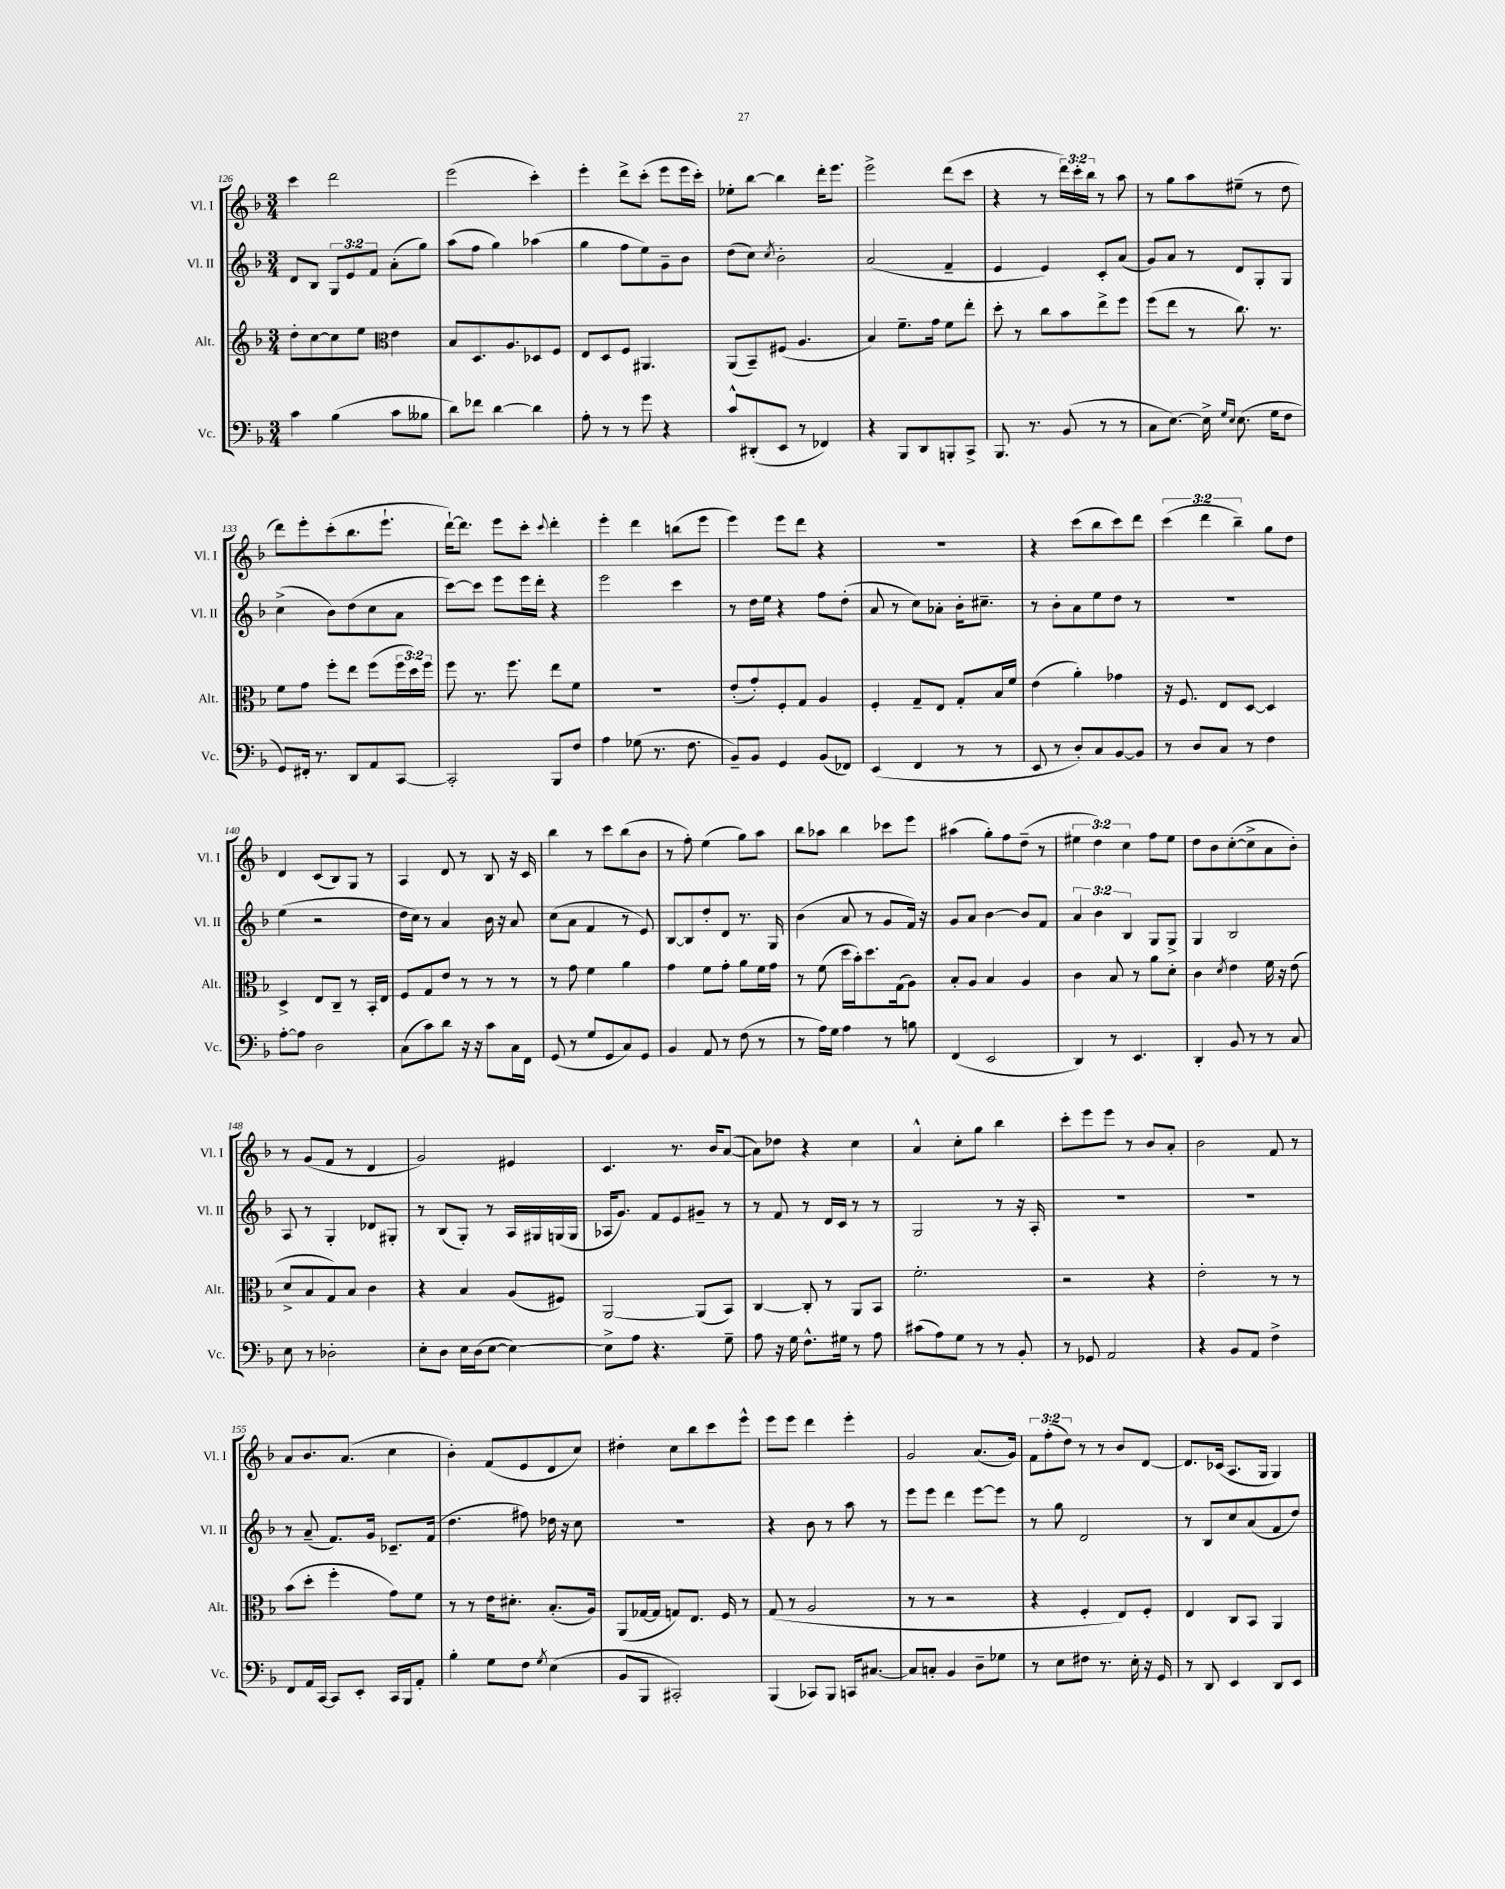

**kern	**kern	**kern	**kern
*staff4	*staff3	*staff2	*staff1
*clefF4	*clefG2	*clefG2	*clefG2
*k[b-]	*k[b-]	*k[b-]	*k[b-]
*M3/4	*M3/4	*M3/4	*M3/4
4c	8dd'	8d	4ccc
.	[8cc	8B-	.
(4B-	8cc]	12G	2ddd
.	.	12e	.
.	8ee	.	.
.	.	12f	.
*	*clefC3	*	*
8c	4e	(8a'	.
8B--	.	8gg)	.
=	=	=	=
8d)	8B-	(8aa	(2eee
8f-	8.D	8ff	.
[4d	.	4gg)	.
.	8.A	.	.
4d]	8D-	(4aa-	4ccc')
.	8F	.	.
=	=	=	=
8A'	8E	4gg	4eee'
8r	8D	.	.
8r	8F	8ff	8ddd^
8g	4.AA#	8ee)	(8ccc'
4r	.	8g~	8eee
.	.	8b-	16eee
.	.	.	16ccc')
=	=	=	=
8c^^	(8AA	(8dd	8ee-'
(8DD#'	8BB-~)	8cc)	[8bb-
.	.	8qcc	.
8EE	(8F#	2b-'	4bb-]
8r	4.A	.	.
4FF-)	.	.	16ddd'
.	.	.	8.eee
=	=	=	=
4r	4B-)	(2a	2eee^
8BBB-	8.f~	.	.
8DD	.	.	.
.	16g	.	.
8BBB'	8f	4f~	(8ddd
8CC^	8ee'	.	8ccc
=	=	=	=
8.BBB-	8dd'	4e	4r
.	8r	.	.
8.r	.	.	.
.	8cc	4e)	8r
(8BB-	8b-	.	24ddd)
.	.	.	24ccc'
.	.	.	24bb-
8r	8ee^	8c'	8r
8r	8ff	(8a	8aa
=	=	=	=
8C	(8ff	8g)	8r
[8.E)	8ee	8a	8gg
.	8r	8r	8aa
16E^]	.	.	.
16qqG	.	.	.
16qqE	.	.	.
(8.E	8.cc)	8d	(8ee#~
.	.	8G'	8r
16G	8.r	.	.
8F	.	8G	8dd
=	=	=	=
8GG)	8f	(4cc^	8ddd)
16FF#'	8g	.	8eee'
8.r	.	.	.
.	8ff'	8b-)	(8ccc'
8DD	8ee	(8dd	8.bb-
8AA	(8ff	8cc	.
.	.	.	8.eee`
[8CC	24ff	8a	.
.	24dd)	.	.
.	24ff	.	.
=	=	=	=
2CC']	8ff	[8ccc)	[16ddd`)
.	.	.	8.ddd]
.	8.r	8ccc]	.
.	.	8eee	8eee
.	8.ff	.	.
.	.	16eee	8ccc'
.	.	16ddd'	.
.	.	.	8qqccc
8BBB-	8ee	4r	4ddd'
8F	8f	.	.
=	=	=	=
4A	2.r	2eee	4eee'
(8G-	.	.	4ddd
8.r	.	.	.
.	.	4ccc	(8bb
8.F	.	.	.
.	.	.	8eee
=	=	=	=
8BB-~)	(8e'	8r	4eee)
8BB-	8g')	16dd	.
.	.	16ee	.
4GG	8F'	4r	8eee
.	8G	.	8ddd
(8BB-	4A	8ff	4r
8FF-)	.	(8dd'	.
=	=	=	=
(4EE	4F'	8a	2.r
.	.	8r	.
4FF	8G~	8cc)	.
.	8E	8a-'	.
8r	8G'	16b-'	.
.	.	8.cc#~	.
8r	16B-	.	.
.	16f	.	.
=	=	=	=
8EE	(4e	8r	4r
8r	.	8b-'	.
8D')	4a')	8a	(8ccc
8C	.	8ee	8bb-
[8BB-	4g-	8dd	8ccc)
8BB-]	.	8r	8ddd
=	=	=	=
8r	16r	2.r	(6ccc
.	8.F	.	.
8D	.	.	.
.	.	.	6ddd
8C	8E	.	.
.	.	.	6bb-~)
8r	[8D	.	.
4F	4D]	.	8gg
.	.	.	8dd
=	=	=	=
[8A'	4D^	(4ee	4d
8A]	.	.	.
2D	8E	2r	(8c
.	8C~	.	8B-)
.	8r	.	8G
.	16BB-'	.	8r
.	16E	.	.
=	=	=	=
(8C	8F	16dd	4A
.	.	16cc)	.
8c)	8G	8r	.
8d	8e	4a	8d
16r	8r	.	8r
16r	.	.	.
8c	8r	16b-	8B-
.	.	16r	.
16C	8r	8a	16r
16FF	.	.	16c
=	=	=	=
(8GG	8r	(8cc	4bb-
8r	8g	8a	.
8G	4f	4f	8r
8GG	.	.	8ccc
8C)	4a	8r	(8bb-
8GG	.	8e)	8b-
=	=	=	=
4BB-	4g	[8B-	8r
.	.	8B-]	8ff')
8AA	8f	8dd'	(4ee
8r	8g'	8d	.
(8F	8a	8.r	8gg)
8r	16f	.	8aa
.	16g	16G	.
=	=	=	=
8r	8r	(4b-	8bb-
16A)	(8f	.	8aa-
16G	.	.	.
4A	16dd	8a	4bb-
.	16b-')	.	.
.	8.dd	8r	.
8r	.	8g	8ccc-
.	(16G	.	.
8B	8A)	16f)	8eee
.	.	16r	.
=	=	=	=
(4FF	8B-'	8g	(4aa#
.	8A	8a	.
2EE	4B-	[4b-	8gg')
.	.	.	8ff
.	4A	8b-]	(8dd~
.	.	8f	8r
=	=	=	=
4DD)	4c	6a	6ee#
.	.	6b-	6dd)
8r	8B-	.	.
.	.	6B-	6cc
4.EE	8r	.	.
.	8a	8G	8ff
.	8d'	8G^	8ee#
=	=	=	=
4DD'	4c	4G	8dd
.	.	.	8b-
.	8qd	.	.
8BB-	4e	2B-	([8cc'
8r	.	.	8cc^]
8r	16f	.	8a
.	16r	.	.
8C	(8e	.	8b-')
=	=	=	=
8E	8d^	8A	8r
8r	8B-	8r	(8g
2D-'	8G)	4G'	8f
.	8B-	.	8r
.	4c	8d-	4d
.	.	8G#'	.
=	=	=	=
8E'	4r	8r	2g)
8D	.	(8B-	.
16E	4B-	8G')	.
(16D	.	.	.
[8E	.	8r	.
4E_)	(8A	16A	4e#
.	.	16G#	.
.	8F#)	(16G	.
.	.	16G	.
=	=	=	=
8E^]	[2AA	16A-	4.c
.	.	8.g)	.
8A	.	.	.
4.r	.	8f	.
.	.	8e	8.r
.	(8AA]	8g#~	.
.	.	.	16b-
8G~	8BB-)	8r	([8a
=	=	=	=
8A	[4C	8r	8a])
16r	.	8f	8dd-
16G	.	.	.
8.F^^	8C']	8r	4r
.	8r	16d	.
16G#	.	16c	.
8r	8AA	8r	4cc
8A	8BB-	8r	.
=	=	=	=
(8c#	2.f'	2G	4a^^
8A)	.	.	.
8G	.	.	8cc'
8r	.	.	8gg
8r	.	8r	4bb-
8BB-'	.	16r	.
.	.	16A'	.
=	=	=	=
8r	2r	2.r	8ccc'
8GG-	.	.	8eee
2AA	.	.	8eee
.	.	.	8r
.	4r	.	8b-
.	.	.	8a'
=	=	=	=
4r	2e'	2.r	2b-
8BB-	.	.	.
8AA	.	.	.
4F^	8r	.	8f
.	8r	.	8r
=	=	=	=
8FF	(8b-	8r	8a
16AA	8dd'	(8a~	8.b-
[16CC	.	.	.
8CC]	4ff'	8.f)	.
.	.	.	(8.a
8EE'	.	.	.
.	.	16g	.
16CC	8g)	8.c-~	4cc
16BBB-	.	.	.
8AA'	8f	.	.
.	.	(16f	.
=	=	=	=
4B-'	8r	4.dd	4b-')
.	8r	.	.
8G	16e	.	(8f
.	8.d#'	.	.
8F	.	8ff#)	8e
8qG	.	.	.
(4E	(8.B-'	16dd-	8d
.	.	16r	.
.	.	8cc	8cc)
.	16A)	.	.
=	=	=	=
8BB-	(8AA	2.r	4dd#'
8BBB-	[16G-	.	.
.	16G-]	.	.
2CC#')	8G)	.	8cc
.	8.E	.	8bb-
.	.	.	8ccc
.	16F	.	.
.	8r	.	8eee^^
=	=	=	=
(4BBB-	(8G	4r	8eee
.	8r	.	8eee
8CC-)	2A	8b-	4ddd
8BBB-	.	8r	.
16CC	.	8aa	4eee'
[8.C#	.	.	.
.	.	8r	.
=	=	=	=
8C#]	8r	8eee	2g
8C'	8r	8eee	.
4BB-	2r	4ddd	.
8D~	.	[8eee	(8.a
8G-	.	8eee]	.
.	.	.	16g)
=	=	=	=
8r	4r	8r	12f
.	.	.	(12ff'
8E	.	8gg	.
.	.	.	12dd)
8F#	4F'	2d	8r
8.r	.	.	8r
.	8E)	.	8b-
16E'	.	.	.
16r	8F'	.	[8d
16GG	.	.	.
=	=	=	=
8r	4E	8r	8.d]
8DD	.	8B-	.
.	.	.	(16c-
4EE	8C	8cc	8.A
.	8BB-	(8a	.
.	.	.	16G
8DD	4AA	8f	4G)
8EE	.	8dd)	.
==	==	==	==
*-	*-	*-	*-
